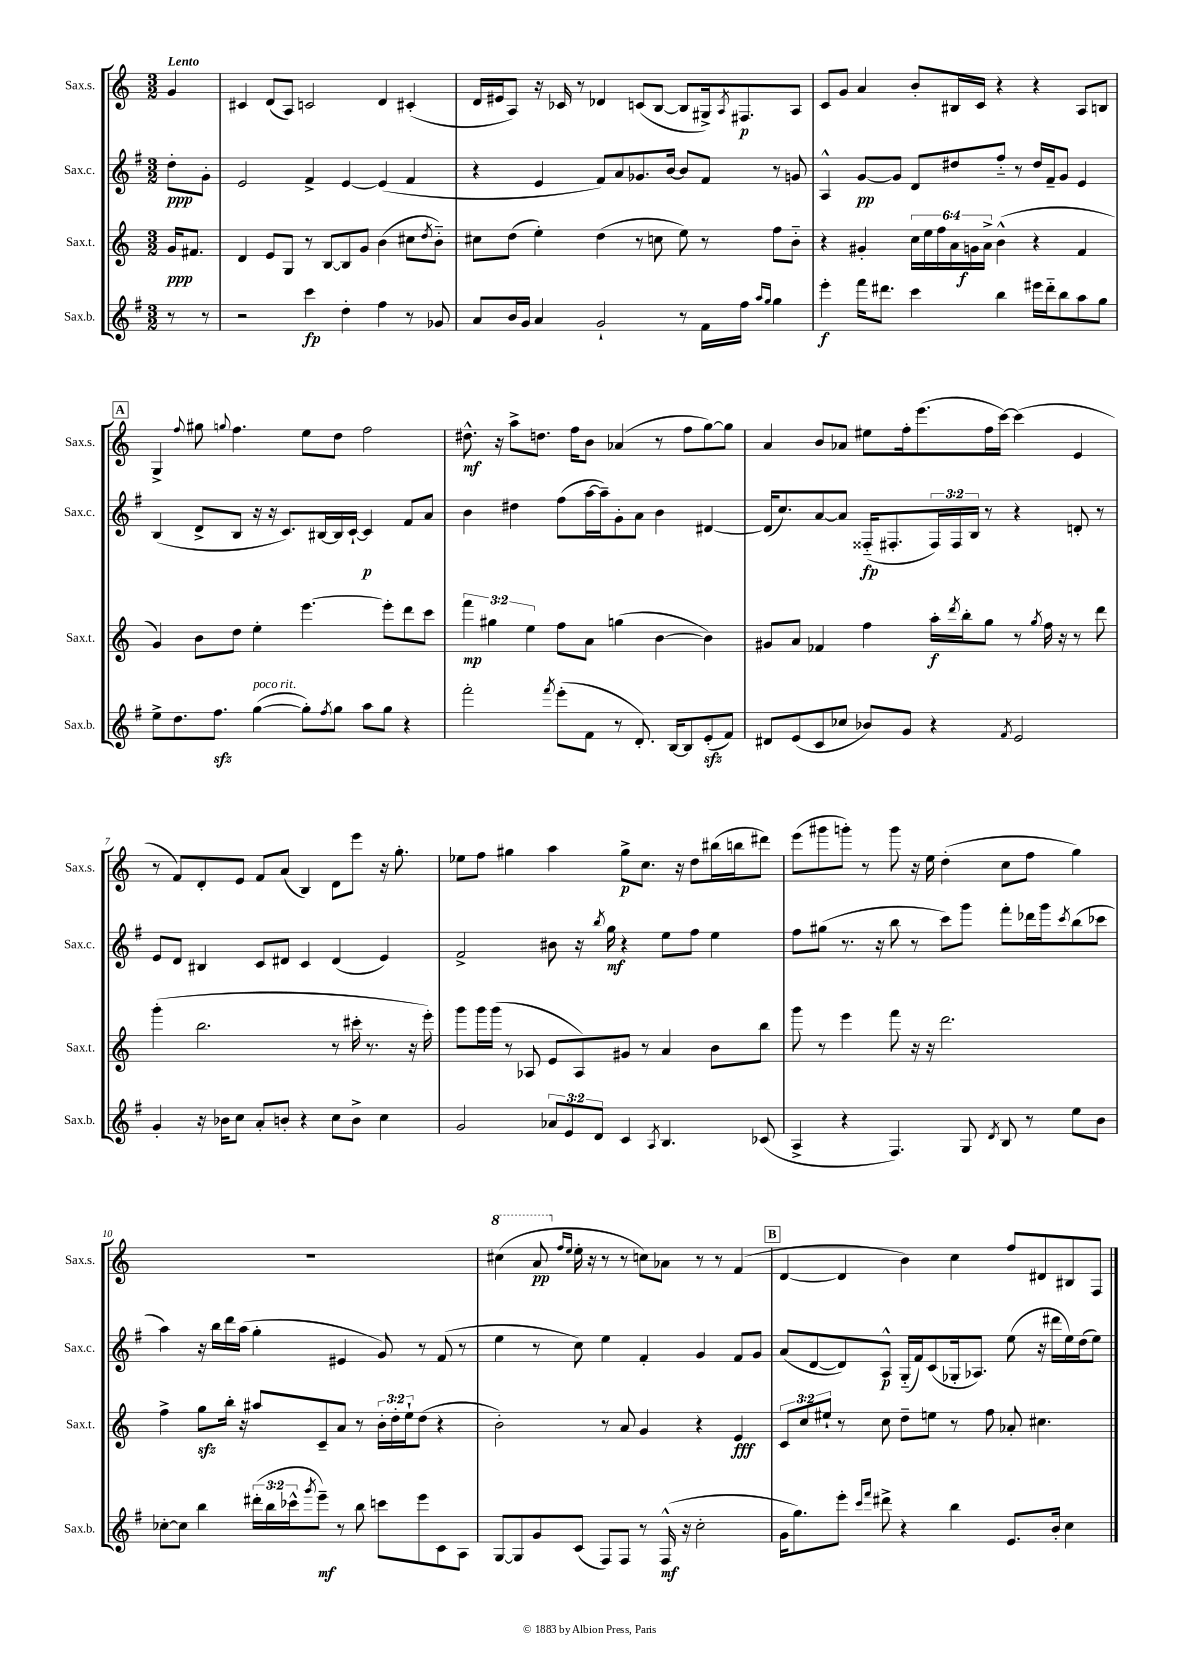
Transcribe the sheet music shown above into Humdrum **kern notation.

**kern	**kern	**kern	**kern
*staff4	*staff3	*staff2	*staff1
*clefG2	*clefG2	*clefG2	*clefG2
*k[f#]	*k[]	*k[f#]	*k[]
*M3/2	*M3/2	*M3/2	*M3/2
8r	16g/LK	8dd'\L	4g/
.	8.f#/J	.	.
8r	.	8g'\J	.
=	=	=	=
2r	4d/	2e/	4c#/
.	8e/L	.	(8d/L
.	8G/J	.	8A/J)
4ccc\	8r	4f#^/	2c/
.	[8B/L	.	.
4dd'\	8B/]	[4e/	.
.	8g/J	.	.
4ff#\	(4b\	(4e/]	4d/
8r	8cc#\L	4f#/	(4c#'/
.	8qdd/	.	.
8g-/	8b'~\J)	.	.
=	=	=	=
8a/L	8cc#\L	4r	16d/LL
.	.	.	16e#/J
16b/L	(8dd\J	.	8A/J)
16g/JJ	.	.	.
4a/	4ee'\)	4e/	16r
.	.	.	16c-/
.	.	.	8r
2g`/	(4dd\	8f#/L)	4d-/
.	.	8a/	.
.	8r	8.g-/	(8c/L
.	8cc\	.	[8B/J
.	.	[16b/Jk	.
8r	8ee\)	8b/]L	8B/]L
16f#\LL	8r	8f#/J	16G#^/k)
.	.	.	8qA/
16ff#\JJ	.	.	8.F#/
16qqaa/LL	.	.	.
16qqgg/JJ	.	.	.
4gg\	8ff\L	8r	.
.	8b'~\J	8g/	8A/J
=	=	=	=
4eee'\	4r	4A^^/	8c/L
.	.	.	8g/J
16fff#\LK	4g#'/	[8g/L	4a/
8.ddd#\J	.	.	.
.	.	8g/]J	.
4ccc\	24cc\LL	8d/L	8b'/L
.	24ee\	.	.
.	24ff\	.	.
.	24a\	8dd#/	16B#/L
.	24g\	.	.
.	.	.	16c/JJ
.	24a^\JJ	.	.
4bb\	(4b^^\	8ff#'~/J	4r
.	.	8r	.
16eee#\LL	4r	16dd#/LL	4r
16ddd#'~\J	.	16f#~/J	.
8bb\	.	8g/J	.
8aa\	4f/	4e/	8A/L
8gg\J	.	.	8B/J
=	=	=	=
8ee^\L	4g/)	(4B/	4G^/
8.dd\	.	.	.
.	.	.	8qqff/
.	8b\L	8d^/L	8gg#\
8.ff#\J	.	.	.
.	.	.	8qqgg/
.	8dd\J	8B/J	4.ff\
([4gg\	4ee'\	16r	.
.	.	16r	.
.	.	8.c/L)	.
8gg'\]L)	[4.eee\	.	8ee\L
.	.	[16B#/L	.
8qff#/	.	.	.
8gg\J	.	16B#/]	8dd\J
.	.	[16c`/JJ	.
8aa\L	.	4c/]	2ff\
8gg\J	8eee'\]L	.	.
4r	8ddd\	8f#/L	.
.	8ccc\J	8a/J	.
=	=	=	=
2fff#'\	6fff\	4b\	8.dd#^^\
.	6gg#\	.	.
.	.	.	16r
.	.	4dd#\	8aa^\L
.	6ee\	.	.
.	.	.	8.dd\J
8qfff#/	.	.	.
(8eee'\L	8ff\L	(8ff#\L	.
.	.	.	16ff\LK
8f#\J	8a\J	[16aa\L	8b\J
.	.	16aa~\]J)	.
8r	(4gg\	8g'\	(4a-/
8.d'/)	.	8a\J	.
.	[4b\	4b\	8r
[16B/LK	.	.	.
8B/]	.	.	8ff\L
(8e'/	4b\])	[4d#/	[8gg\)
8f#/J)	.	.	8gg\]J
=	=	=	=
8d#/L	8g#/L	(16d#/]LK	4a/
.	.	8.cc/)	.
(8e/	8a/J	.	.
8c/	4f-/	[8a/	8b/L
8cc-/J	.	8a/]J	8a-/J
8b-/L)	4ff\	(16F##'~/LK	8ee#\L
.	.	8.F#'/	.
8g/J	.	.	16ff'\k
.	.	.	(8.eee\
4r	16aa'\LL	24F#/L)	.
.	.	24F#/	.
.	8qddd/	.	.
.	16bb'\J	.	.
.	.	24B/JJ	.
.	8gg\J	8r	16ff\L
.	.	.	[16ccc\JJ)
8qf#/	.	.	.
2e/	8r	4r	(4ccc\]
.	8qgg/	.	.
.	16ff\	.	.
.	16r	.	.
.	8r	8d'/	4e/
.	8ddd\	8r	.
=	=	=	=
4g'/	(4ggg'\	8e/L	8r
.	.	8d/J	8f/L)
16r	2.bb\	4B#/	8d'/
16b-\LK	.	.	.
8cc\J	.	.	8e/J
8a'/L	.	8c/L	8f/L
8b'/J	.	8d#/J	(8a/J
4r	.	4c/	4B/)
8cc\L	8r	(4d#/	8d\L
8b^\J	16ccc#'\	.	8eee\J
.	8.r	.	.
4cc\	.	4e/)	16r
.	.	.	8.gg'\
.	16r	.	.
.	16eee'\)	.	.
=	=	=	=
2g/	8ggg\L	2f#^/	8ee-\L
.	16ggg\L	.	8ff\J
.	(16ggg\JJ	.	.
.	8r	.	4gg#\
.	8A-/	.	.
12a-/L	8e/L	8b#\	4aa\
12e/	.	.	.
.	8A-/)	16r	.
12d/J	.	.	.
.	.	8qbb/	.
.	.	16gg\	.
4c/	8g#/J	4r	8gg#^\L
.	8r	.	8.cc\J
8qA/	.	.	.
4.B/	4a/	8ee\L	.
.	.	.	16r
.	.	8ff#\J	8dd\L
.	8b\L	4ee\	(16bb#\L
.	.	.	16bb\J
(8c-/	8bb\J	.	8ddd#\J)
=	=	=	=
4A^/	8ggg\	8ff#\L	(8eee\L
.	8r	(8gg#\J	8ggg#\
4r	4eee\	8.r	8ggg'\J)
.	.	.	8r
.	.	16r	.
4.F#/)	8fff\	8bb\	8ggg\
.	16r	8r	16r
.	16r	.	16ee\
.	2.ddd\	8ccc\L)	(4dd'\
8G/	.	8ggg\J	.
8qd/	.	.	.
8B/	.	8fff#'\L	8cc\L
8r	.	16ddd-\L	8ff\J
.	.	16ggg\J	.
.	.	8qccc/	.
8ee\L	.	(8bb\	4gg\)
8b\J	.	8ccc-\J	.
=	=	=	=
[8cc-'\L	4ff^\	4aa\)	1.r
8cc-\]J	.	.	.
4bb\	8gg\L	16r	.
.	.	16bb\LL	.
.	16bb'\Jk	16ddd\	.
.	16r	(16aa\JJ	.
(24ddd#'\LL	8aa#/L	4gg'\	.
24bb\	.	.	.
24ccc-^^\J	.	.	.
8qggg/	.	.	.
8eee~\J)	8c~/	.	.
8r	8a/J	4e#/	.
8bb\	8r	.	.
8ccc\L	24b'\LL	8g/)	.
.	24dd'\	.	.
.	24ee`\J	.	.
8eee\	(8dd\J	8r	.
8c\	4r	(8f#/	.
8A\J	.	8r	.
=	=	=	=
[8G/L	2b'\)	4ee\	(4ccc#\
8G/]	.	.	.
8g/	.	8r	8aa/
.	.	.	16qqff/LL
.	.	.	16qqee/JJ
(8c/J	.	8cc\)	16ee'\
.	.	.	16r
8F#/L)	8r	4ee\	8r
8F#/J	8a/	.	8r
8r	4g/	4f#'/	8cc\L)
(16F#^^/	.	.	8a-\J
16r	.	.	.
2cc'\	4r	4g/	8r
.	.	.	8r
.	4e/	8f#/L	(4f/
.	.	8g/J	.
=	=	=	=
16g\LK	12c/L	(8a/L	[4d/
8.gg\)	.	.	.
.	12cc/	.	.
.	.	[8d/	.
.	12ee#`/J	.	.
8eee'\J	8r	8d/])	4d/]
16qqccc/LL	.	.	.
16qqfff#/JJ	.	.	.
8ddd#^\	8cc\	8A^^/J	.
4r	8dd~\L	(16G'~/LL	4b\)
.	.	16f#/J)	.
.	8ee\J	(8c/	.
4bb\	8r	16G-'/k	4cc\
.	.	8.A-/J)	.
.	8ff\	.	.
8.e/L	8a-'/	(8ee\	8ff/L
.	4.cc#\	16r	8d#/
16b'/Jk	.	16ddd#\LL	.
4cc\	.	16ee\)	8B#/
.	.	(16dd\J	.
.	.	8ee\J)	8F/J
==	==	==	==
*-	*-	*-	*-
